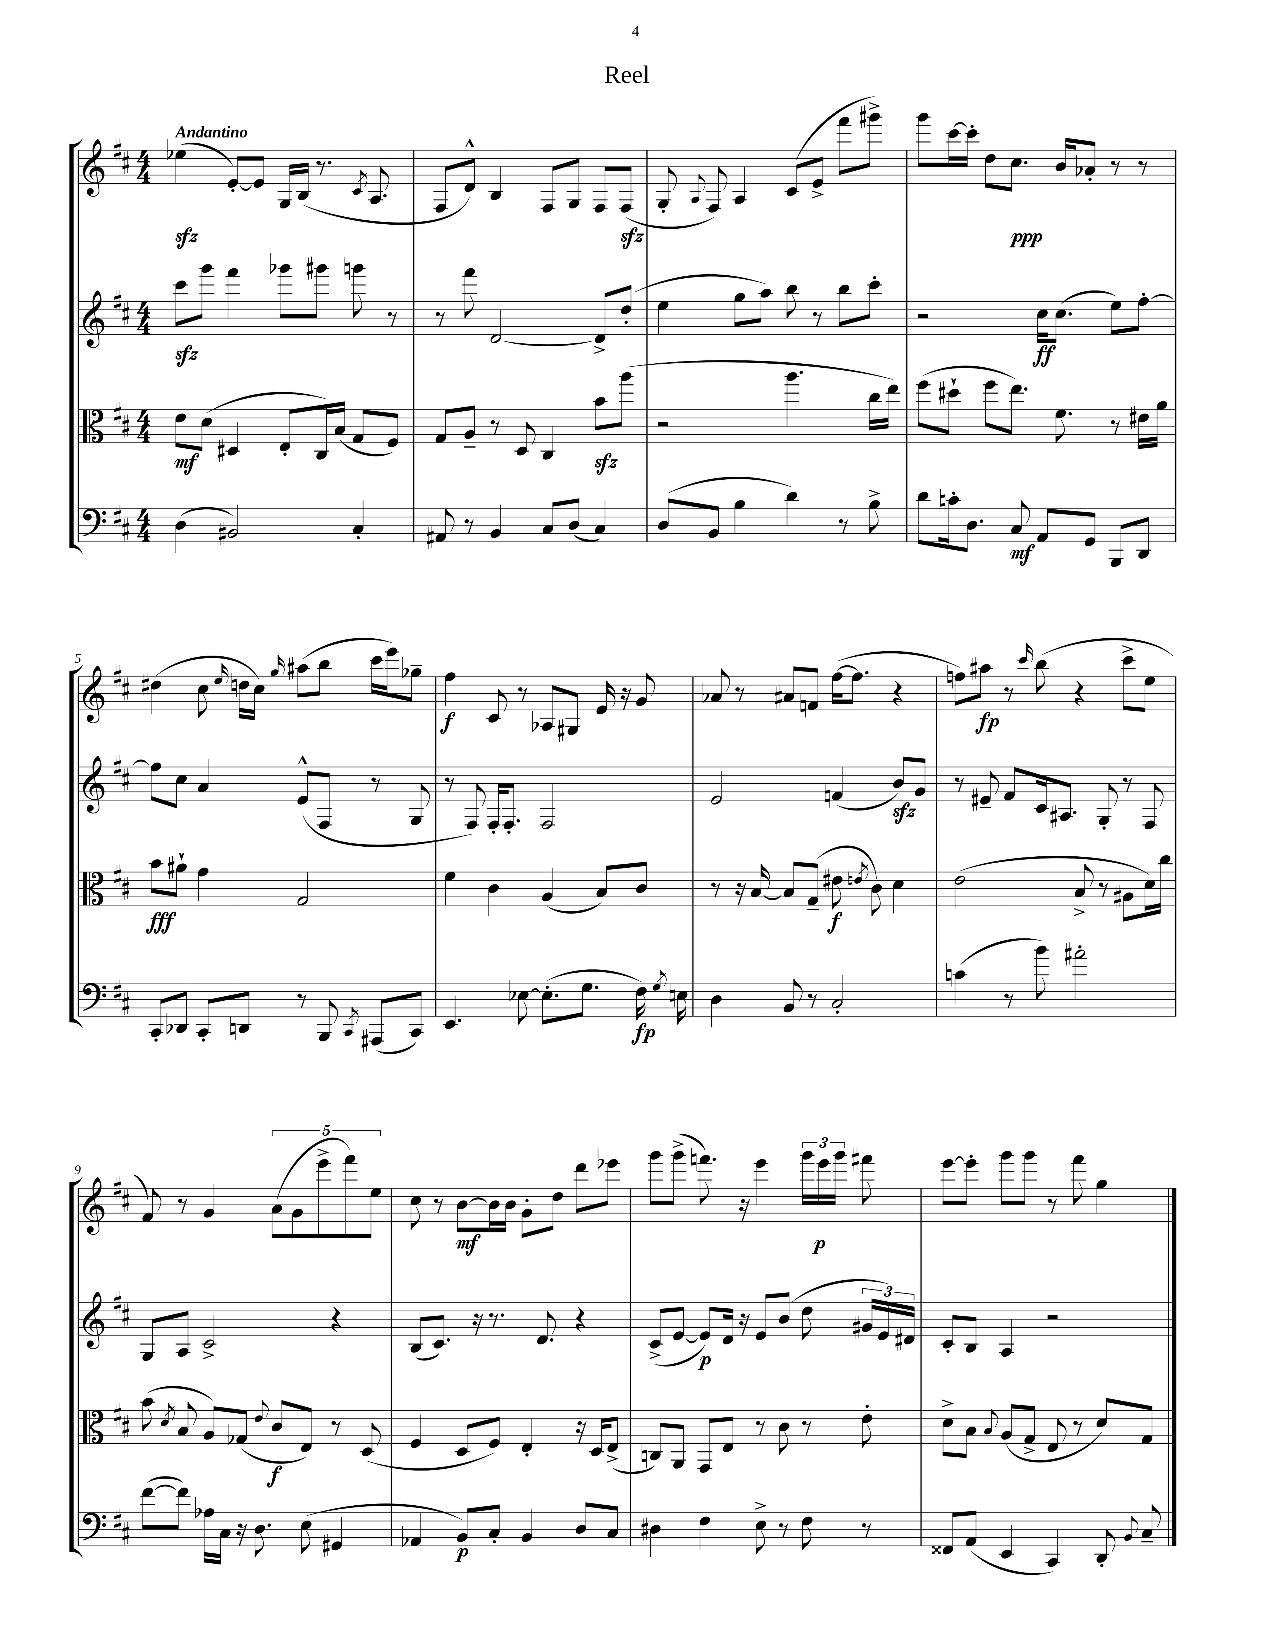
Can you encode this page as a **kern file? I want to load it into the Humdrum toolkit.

**kern	**kern	**kern	**kern
*staff4	*staff3	*staff2	*staff1
*clefF4	*clefC3	*clefG2	*clefG2
*k[f#c#]	*k[f#c#]	*k[f#c#]	*k[f#c#]
*M4/4	*M4/4	*M4/4	*M4/4
(4D	8e	8ccc#	(4ee-
.	(8d	8ggg	.
2BB#)	4D#	4fff#	[8e')
.	.	.	8e]
.	8E'	8ggg-	16G
.	.	.	(16B
.	16C#)	8ggg#	8.r
.	(16B	.	.
4C#'	8G	8ggg	.
.	.	.	8qc#
.	.	.	8.A
.	8F#)	8r	.
=	=	=	=
8AA#	8G	8r	8F#
8r	8A~	8fff#	8d^^)
4BB	8r	[2d	4B
.	8D	.	.
8C#	4C#	.	8F#
(8D	.	.	8G
4C#)	8b	8d^]	8F#
.	(8aa	(8dd'	(8F#
=	=	=	=
(8D	2r	4ee	8G'
.	.	.	8qqA
8BB	.	.	8F#)
4B	.	8gg	4A
.	.	8aa)	.
4d)	4.aa	8bb	(8c#
.	.	8r	8e^
8r	.	8bb	8fff#
8B^	16cc#	8ccc#'	8ggg#^)
.	16ee)	.	.
=	=	=	=
8d	(8ff#	2r	8ggg
16c'	8dd#`	.	[16ccc#
8.D	.	.	16ccc#']
.	8ff#	.	8dd
8C#	8.ee)	.	8.cc#
8AA	.	16cc#	.
.	8.f#	(8.cc#	16b
8GG	.	.	8a-'
8BBB	8r	8ee)	8r
8DD	16e#	[8ff#'	8r
.	16a	.	.
=	=	=	=
8CC#'	8b	8ff#]	(4dd#
8DD-	8a#`	8cc#	.
8CC#'	4g	4a	8cc#
.	.	.	16qqee
8DD	.	.	16dd
.	.	.	16cc#)
.	.	.	16qqgg
8r	2G	(8e^^	(8aa#
8BBB	.	8F#	8bb
8qCC#	.	.	.
(8AAA#	.	8r	16ccc#
.	.	.	16eee)
8CC#)	.	8G	8gg-~
=	=	=	=
4.EE	4f#	8r	4ff#
.	.	8F#)	.
.	4c#	16F#'	8c#
.	.	8.F#'	.
[8E-	.	.	8r
(8.E-']	(4A	2F#	8A-
.	.	.	8G#
8.G	.	.	.
.	8B)	.	16e
.	.	.	16r
16F#)	8c#	.	8g
8qG	.	.	.
16E	.	.	.
=	=	=	=
4D	8r	2e	8a-
.	16r	.	8r
.	[16B	.	.
8BB	8B]	.	8a#
8r	(8G~	.	8f
2C#'	8e#	(4f	([16ff#
.	.	.	8.ff#]
.	8qe	.	.
.	8c#)	.	.
.	4d	8b)	4r
.	.	8g	.
=	=	=	=
(4c	(2e	8r	8ff)
.	.	8e#~	8aa#
8r	.	8f#	8r
.	.	.	16qqccc#
8b)	.	16c#	(8bb
.	.	8.A#	.
2a#'	8B^	.	4r
.	8r	8G'	.
.	8A#	8r	8ccc#^
.	16d)	8F#	8ee
.	16cc#	.	.
=	=	=	=
([8f#	(8b	8G	8f#)
.	8qd	.	.
8f#])	8B	8A	8r
16A-	8A)	2c#^	4g
16C#	.	.	.
16r	(8G-	.	.
8.D	.	.	.
.	8qqe	.	.
.	8c#	.	(10a
.	.	.	10g
(8E	8E)	.	.
.	.	.	10eee^
4GG#	8r	4r	.
.	.	.	10fff#)
.	(8D	.	.
.	.	.	10ee
=	=	=	=
4AA-	4F#	(8B	8cc#
.	.	8.c#)	8r
8BB)	8D	.	[8b
.	.	16r	.
8C#'	8F#)	8.r	16b]
.	.	.	16b
4BB	4E'	.	8g'
.	.	8.d	.
.	.	.	8dd
8D	16r	4r	8ddd
.	16D	.	.
8C#	(8E^	.	8eee-
=	=	=	=
4D#	8C)	(8c#^	8ggg
.	8AA	[8e	(8ggg^
4F#	8GG	8e])	8.fff)
.	8E	16d	.
.	.	16r	16r
8E^	8r	8e	4eee
8r	8c#	(8b	.
8F#	8r	8dd	24ggg
.	.	.	24eee
.	.	.	24ggg
8r	8e'	24g#	8fff#
.	.	24e)	.
.	.	24d#	.
=	=	=	=
8FF##	8d^	8c#'	[8eee
(8AA	8B	8B	8eee']
.	8qqB	.	.
4EE	(8A	4A	8ggg
.	8G^	.	8ggg
4CC#)	8E	2r	8r
.	8r	.	8fff#
8DD'	8d)	.	4gg
8qqBB	.	.	.
8C#~	8G	.	.
==	==	==	==
*-	*-	*-	*-
